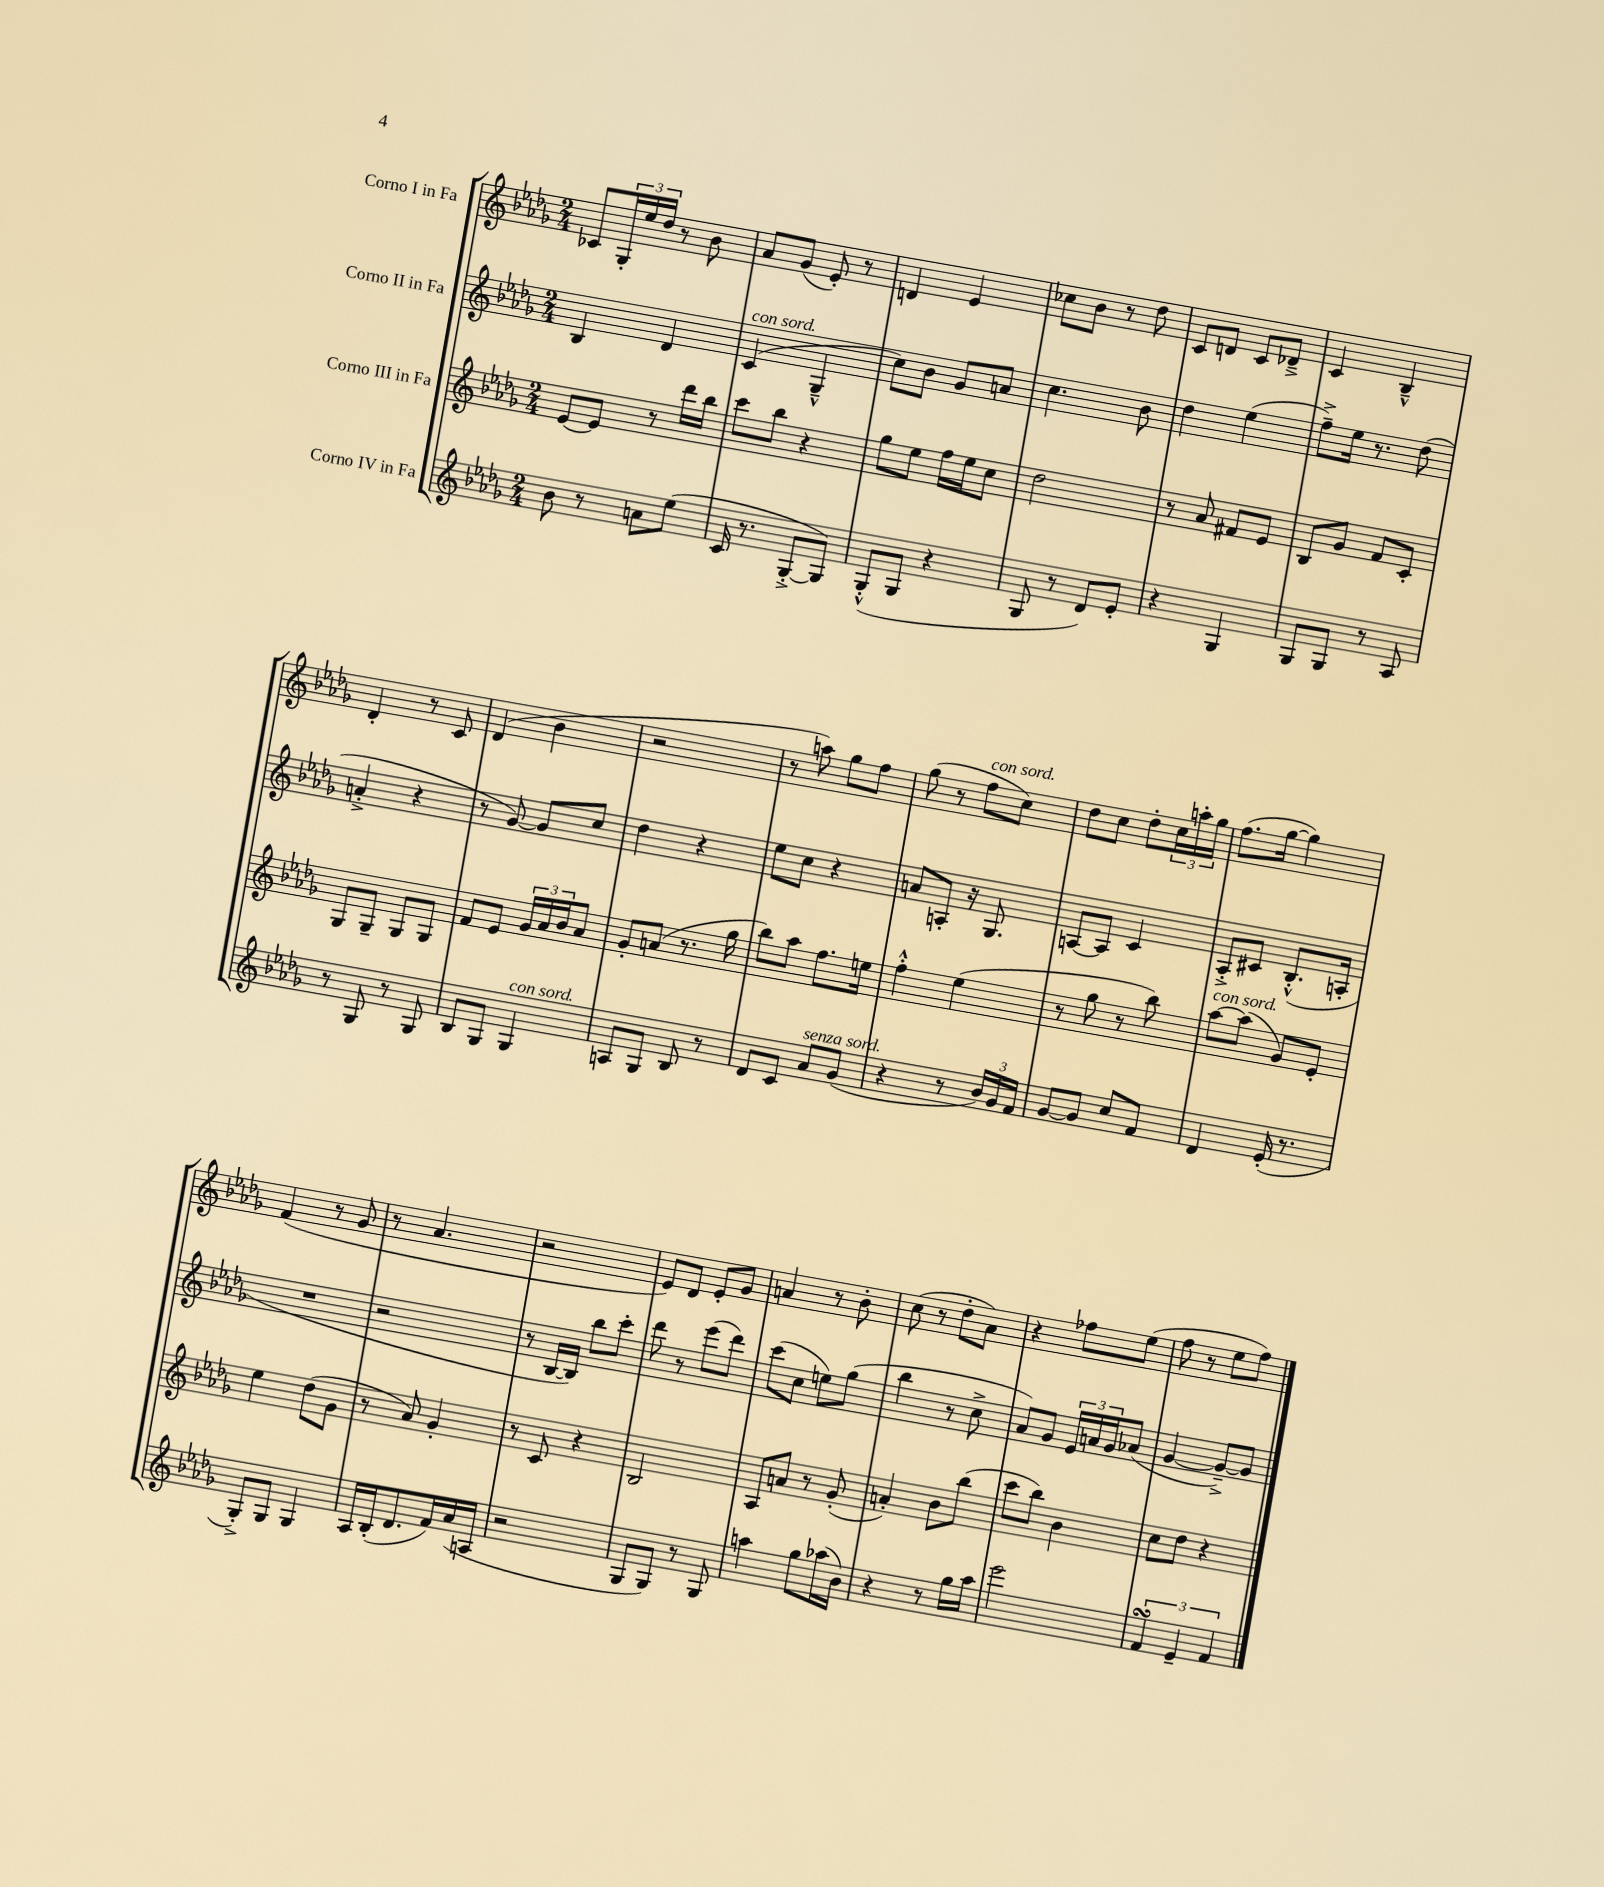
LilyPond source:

<<
\new StaffGroup <<
\new Staff = "s0" \with { instrumentName = "Corno I in Fa" } {
    \clef treble \key des \major \numericTimeSignature \time 2/4
    ces'8 \tuplet 3/2 { ges16-. ees''16 des''16 } r8 bes'8 |
    aes'8 ges'8( ees'8-.) r8 |
    d'4 ees'4 |
    ces''8 bes'8 r8 des''8 |
    c'8 d'8 c'8 des'8---> |
    c'4 bes4---^ |
    des'4-. r8 c'8 |
    des'4( bes'4 |
    r2 |
    r8 a''8) ges''8 f''8 |
    ges''8( r8 f''8^\markup { \italic "con sord." } c''8) |
    des''8 c''8 des''8-. \tuplet 3/2 { c''16 a''16-. ges''16 } |
    f''8.( ges''16~ ges''4) |
    f'4( r8 ges'8 |
    r8 aes'4. |
    r2 |
    ees'8) des'8 ees'8-. ges'8 |
    a'4 r8 bes'8-. |
    c''8( r8 des''8-. aes'8) |
    r4 fes''8 ees''8( |
    f''8 r8 ees''8 f''8) \bar "|." |
}
\new Staff = "s1" \with { instrumentName = "Corno II in Fa" } {
    \clef treble \key des \major \numericTimeSignature \time 2/4
    bes4 des'4 |
    c'4^\markup { \italic "con sord." }( ges4---^ |
    c''8) bes'8 ges'8 a'8 |
    c''4. bes'8 |
    des''4 ees''4( |
    f''8--->) ees''16 r8. des''8( |
    a'4-.-> r4 |
    r8 ges'8~) ges'8 c''8 |
    des''4 r4 |
    ees''8 c''8 r4 |
    a'8 a8-. r16 ges8. |
    a8~ a8 c'4 |
    aes8-.-> cis'8 bes8.-.-^( a16-. |
    R2 |
    r2 |
    r8 bes16~ bes16) bes''8 c'''8-. |
    des'''8 r8 ees'''8( des'''8) |
    c'''8( c''8 e''8) ges''8( |
    bes''4 r8 c''8-> |
    aes'8) ges'8 \tuplet 3/2 { ees'16 a'16 ges'16 } aes'8( |
    ges'4~ ges'8~--->) ges'8 \bar "|." |
}
\new Staff = "s2" \with { instrumentName = "Corno III in Fa" } {
    \clef treble \key des \major \numericTimeSignature \time 2/4
    ees'8~ ees'8 r8 des'''16 bes''16 |
    c'''8 bes''8 r4 |
    ges''8 ees''8 f''16 ees''16 c''8 |
    des''2 |
    r8 aes'8 fis'8 ees'8 |
    bes8 ges'8 f'8 c'8-. |
    ges8 ges8-- ges8 ges8 |
    f'8 ees'8 \tuplet 3/2 { ges'16 aes'16 bes'16 } aes'8 |
    ges'8-. a'8( r8. ges''16 |
    bes''8) aes''8 f''8. e''16 |
    f''4-.-^ ees''4( |
    r8 ges''8 r8 bes''8) |
    aes''8~^\markup { \italic "con sord." } aes''8( ges'8) ees'8-. |
    ees''4 des''8( ges'8 |
    r8 aes'8) ges'4-. |
    r8 c'8 r4 |
    bes2 |
    aes8 a'8 r8 ges'8-.( |
    a'4-.) bes'8 bes''8( |
    c'''8 bes''8) bes'4 |
    c''8 des''8 r4 \bar "|." |
}
\new Staff = "s3" \with { instrumentName = "Corno IV in Fa" } {
    \clef treble \key des \major \numericTimeSignature \time 2/4
    bes'8 r8 a'8 ees''8( |
    c'16 r8. ges8~-.-> ges8) |
    ges8-.-^( ges8 r4 |
    ges8 r8 des'8) ees'8-. |
    r4 ges4 |
    ges8 ges8 r8 aes8 |
    r8 ges8 r8 ges8 |
    bes8 ges8 ges4^\markup { \italic "con sord." } |
    a8 ges8 bes8 r8 |
    des'8 c'8 aes'8^\markup { \italic "senza sord." } ges'8( |
    r4 r8 \tuplet 3/2 { bes'16) ges'16 f'16 } |
    ges'8~ ges'8 c''8 f'8 |
    des'4 ees'16-.( r8. |
    ges8-.->) ges8 ges4 |
    aes16 bes16-.( des'8. f'16) aes'16( a16 |
    r2 |
    ges8 ges8) r8 ges8 |
    a''4 ges''8 aes''16( bes'16) |
    r4 r8 ges''16 aes''16 |
    ees'''2 |
    \tuplet 3/2 { f'4\turn ees'4-- f'4 } \bar "|." |
}
>>
>>
\layout { \context { \Score \remove "Bar_number_engraver" } }
